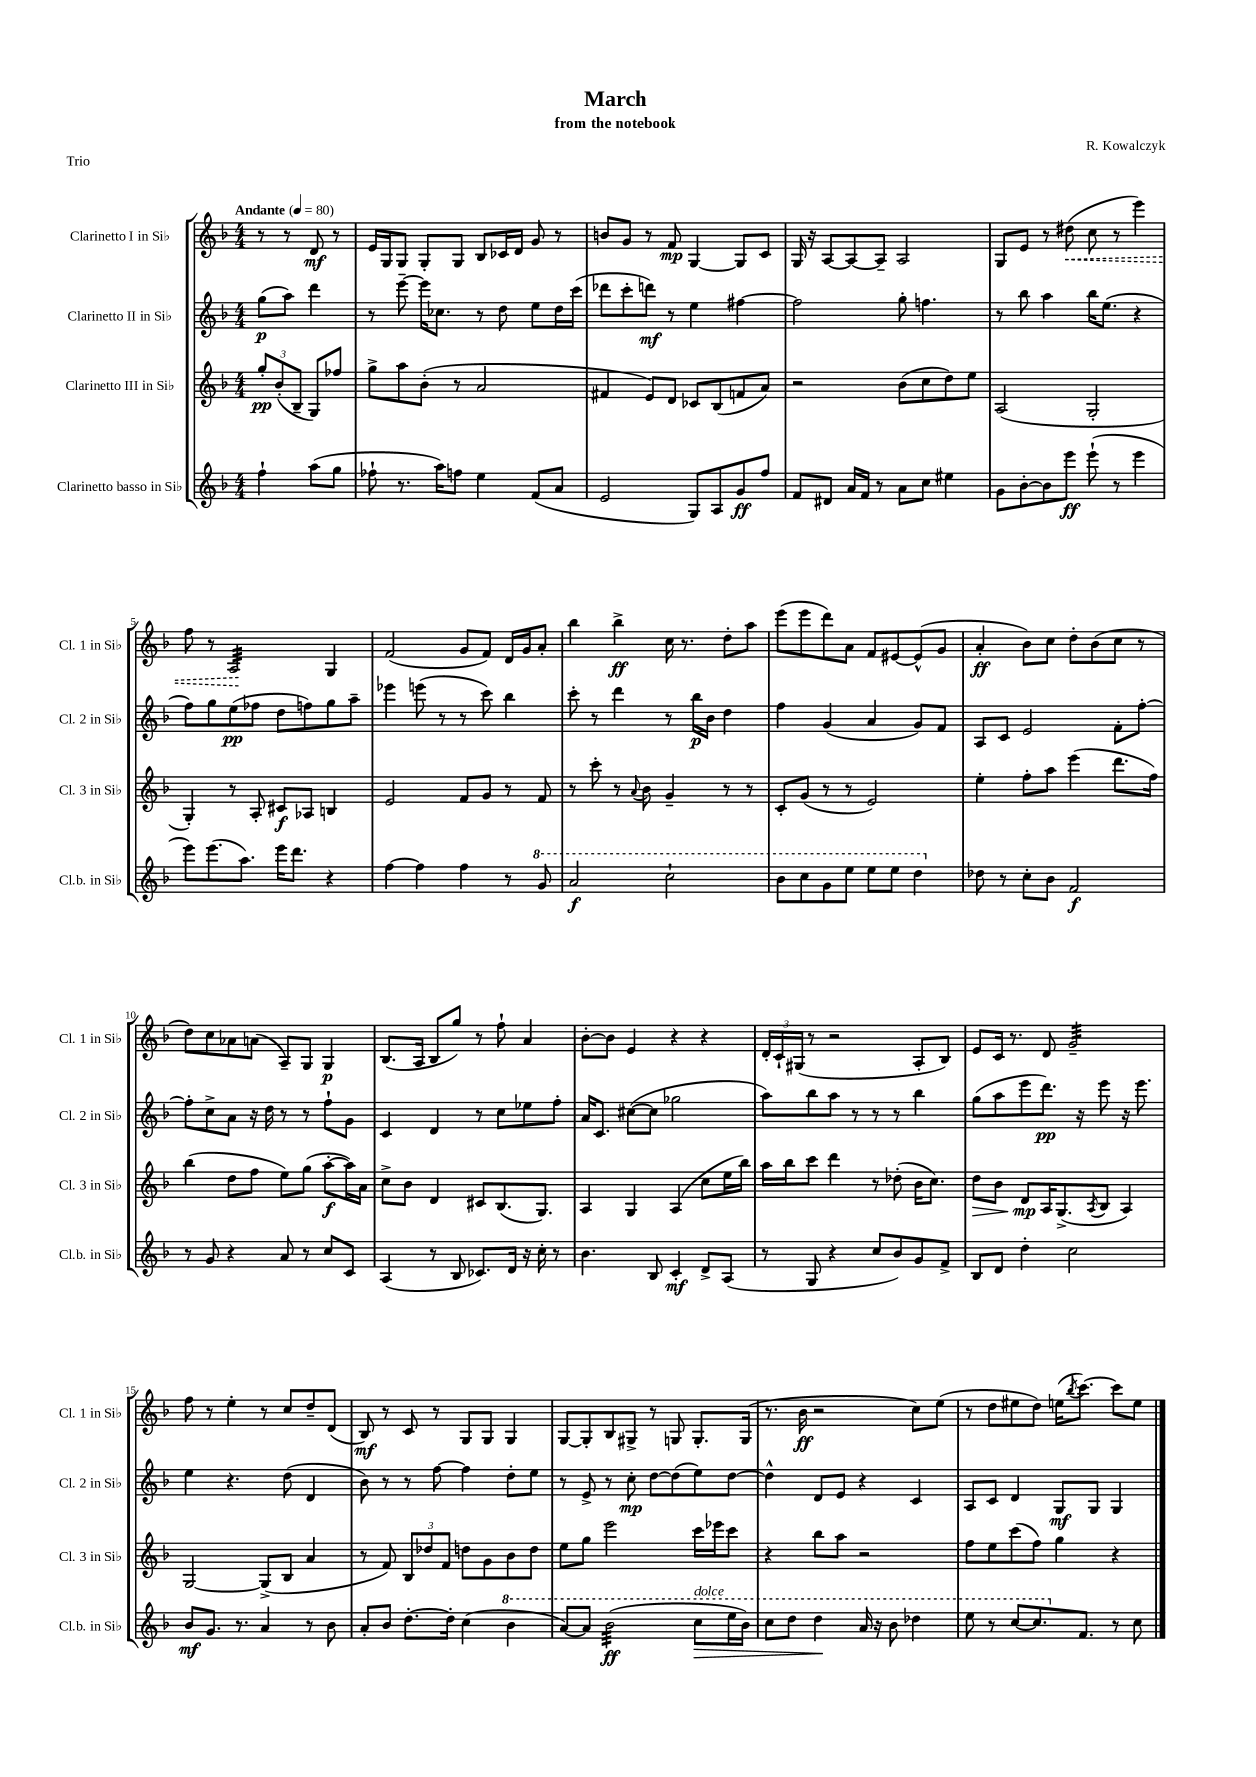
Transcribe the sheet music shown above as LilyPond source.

\header { title = "March" composer = "R. Kowalczyk" subtitle = "from the notebook" piece = "Trio" }
<<
\new StaffGroup <<
\new Staff = "s0" \with { instrumentName = "Clarinetto I in Sib" shortInstrumentName = "Cl. 1 in Sib" } {
    \clef treble \key f \major \numericTimeSignature \time 4/4 \partial 2 \tempo "Andante" 4 = 80
    r8 r8 d'8\mf r8 |
    e'16 g16 g8 g8-. g8 bes8 ces'16 d'16 g'8 r8 |
    b'8 g'8 r8 f'8\mp g4~ g8 c'8 |
    g16 r16 a8~ a8~ a8-- a2 |
    g8 e'8 r8 \once \override Hairpin.style = #'dashed-line dis''8\<( c''8 r8 e'''4) |
    f''8 r8 a2:32\! g4 |
    f'2( g'8 f'8) d'16 g'16 a'8-. |
    bes''4 bes''4->\ff c''16 r8. d''8-. a''8 |
    e'''8( e'''8 d'''8) a'8 f'8 eis'8~ eis'8-^( g'8 |
    a'4-.\ff bes'8) c''8 d''8-. bes'8( c''8 r8 |
    d''8) c''8 aes'8 a'8( a8--) g8 g4\p |
    bes8.( a16 bes8 g''8) r8 f''8-! a'4 |
    bes'8~-. bes'8 e'4 r4 r4 |
    \tuplet 3/2 { d'16-. c'16-! gis16( } r8 r2 a8-. bes8) |
    e'8 c'16 r8. d'8 g'2:32-- |
    f''8 r8 e''4-. r8 c''8 d''8-- d'8( |
    bes8\mf) r8 c'8 r8 g8 g8 g4 |
    g8~ g8-. bes8 gis8-> r8 g8 g8.-. g16( |
    r8. bes'16\ff r2 c''8) e''8( |
    r8 d''8 eis''8 d''8) e''16( \acciaccatura { bes''8 } c'''8.~) c'''8 e''8 \bar "|." |
}
\new Staff = "s1" \with { instrumentName = "Clarinetto II in Sib" shortInstrumentName = "Cl. 2 in Sib" } {
    \clef treble \key f \major \numericTimeSignature \time 4/4 \partial 2
    g''8\p( a''8) d'''4 |
    r8 e'''8~-- e'''16 ces''8. r8 d''8 e''8 d''16 c'''16( |
    des'''8 c'''8-. d'''8\mf) r8 e''4 fis''4~ |
    fis''2 g''8-. f''4. |
    r8 bes''8 a''4 bes''16 e''8.( r4 |
    f''8) g''8 e''8\pp( fes''8 d''8 f''8) g''8 a''8-- |
    ees'''4 e'''8( r8 r8 c'''8) bes''4 |
    c'''8-. r8 d'''4 r8 bes''16\p bes'16 d''4 |
    f''4 g'4( a'4 g'8) f'8 |
    a8 c'8 e'2 f'8-. f''8~-. |
    f''8-. c''8-> a'8 r16 d''16 r8 r8 f''8-! g'8 |
    c'4 d'4 r8 c''8 ees''8 f''8-. |
    a'16 c'8. cis''8~( cis''8 ges''2 |
    a''8) bes''8 a''8 r8 r8 r8 bes''4 |
    g''8( a''8 e'''8 d'''8.\pp) r16 e'''8 r16 e'''8. |
    e''4 r4. d''8( d'4 |
    bes'8) r8 r8 f''8~ f''4 d''8-. e''8 |
    r8 e'8-> r8 c''8-.\mp d''8~ d''8( e''8) d''8~ |
    d''4-^ d'8 e'8 r4 c'4 |
    a8 c'8 d'4 g8\mf g8 g4 \bar "|." |
}
\new Staff = "s2" \with { instrumentName = "Clarinetto III in Sib" shortInstrumentName = "Cl. 3 in Sib" } {
    \clef treble \key f \major \numericTimeSignature \time 4/4 \partial 2
    \tuplet 3/2 { g''8-.\pp bes'8-.( bes8-- } g8) fes''8 |
    g''8-> a''8 bes'8-.( r8 a'2 |
    fis'4 e'8) d'8 ces'8 bes8( f'8 a'8) |
    r2 bes'8( c''8 d''8) e''8 |
    a2( g2-. |
    g4-.) r8 a8-. cis'8\f aes8 b4 |
    e'2 f'8 g'8 r8 f'8 |
    r8 c'''8-. r8 \appoggiatura { a'8 } bes'8 g'4-- r8 r8 |
    c'8-. g'8( r8 r8 e'2) |
    e''4-. f''8-. a''8 e'''4( d'''8. f''16) |
    bes''4( d''8 f''8 e''8) g''8( a''8~-.\f a''16) a'16 |
    c''8-> bes'8 d'4 cis'8 bes8.( g8.) |
    a4 g4 a4( c''8 e''16 bes''16) |
    a''16 bes''16 c'''8 d'''4 r8 des''8-.( bes'16 c''8.) |
    d''8\> bes'8 d'8\mp\! a16 g8.->( \acciaccatura { a8 } bes8 a4) |
    g2~ g8->( bes8 a'4 |
    r8 f'8) \tuplet 3/2 { bes8 des''8 f'8 } d''8 g'8 bes'8 d''8 |
    e''8 g''8 e'''2 c'''16 ees'''16 c'''8 |
    r4 bes''8 a''8 r2 |
    f''8 e''8 c'''8( f''8) g''4 r4 \bar "|." |
}
\new Staff = "s3" \with { instrumentName = "Clarinetto basso in Sib" shortInstrumentName = "Cl.b. in Sib" } {
    \clef treble \key f \major \numericTimeSignature \time 4/4 \partial 2
    f''4-! a''8( g''8 |
    fes''8-! r8. a''16) f''8 e''4 f'8( a'8 |
    e'2 g8) a8 g'8\ff f''8 |
    f'8 dis'8 a'16 f'16 r8 a'8 c''8 eis''4 |
    g'8 bes'8~-. bes'8 e'''8\ff e'''8-!( r8 e'''4 |
    e'''8) e'''8.( a''8.) e'''16 d'''8. r4 |
    f''4~ f''4 f''4 r8 \ottava #1 g''8 |
    a''2\f c'''2-! |
    bes''8 c'''8 g''8 e'''8 e'''8 e'''8 d'''4 \ottava #0 |
    des''8 r8 c''8-. bes'8 f'2\f |
    r8 g'8 r4 a'8 r8 c''8 c'8 |
    a4( r8 bes8 ces'8.) d'16 r16 c''16-. r8 |
    bes'4. bes8 c'4-.\mf d'8-> a8( |
    r8 g8 r4 c''8 bes'8) g'8 f'8-> |
    bes8 d'8 d''4-. c''2 |
    bes'8\mf g'8. r8. a'4 r8 bes'8 |
    a'8-. bes'8 d''8.~-. d''16-. c''4( \ottava #1 bes''4 |
    a''8~) a''8 bes''2:32\ff( c'''8\>^\markup { \italic "dolce" } e'''16 bes''16) |
    c'''8 d'''8 d'''4\! a''16 r16 bes''8 des'''4 |
    e'''8 r8 c'''8~ c'''8. \ottava #0 f'8. r8 c''8 \bar "|." |
}
>>
>>
